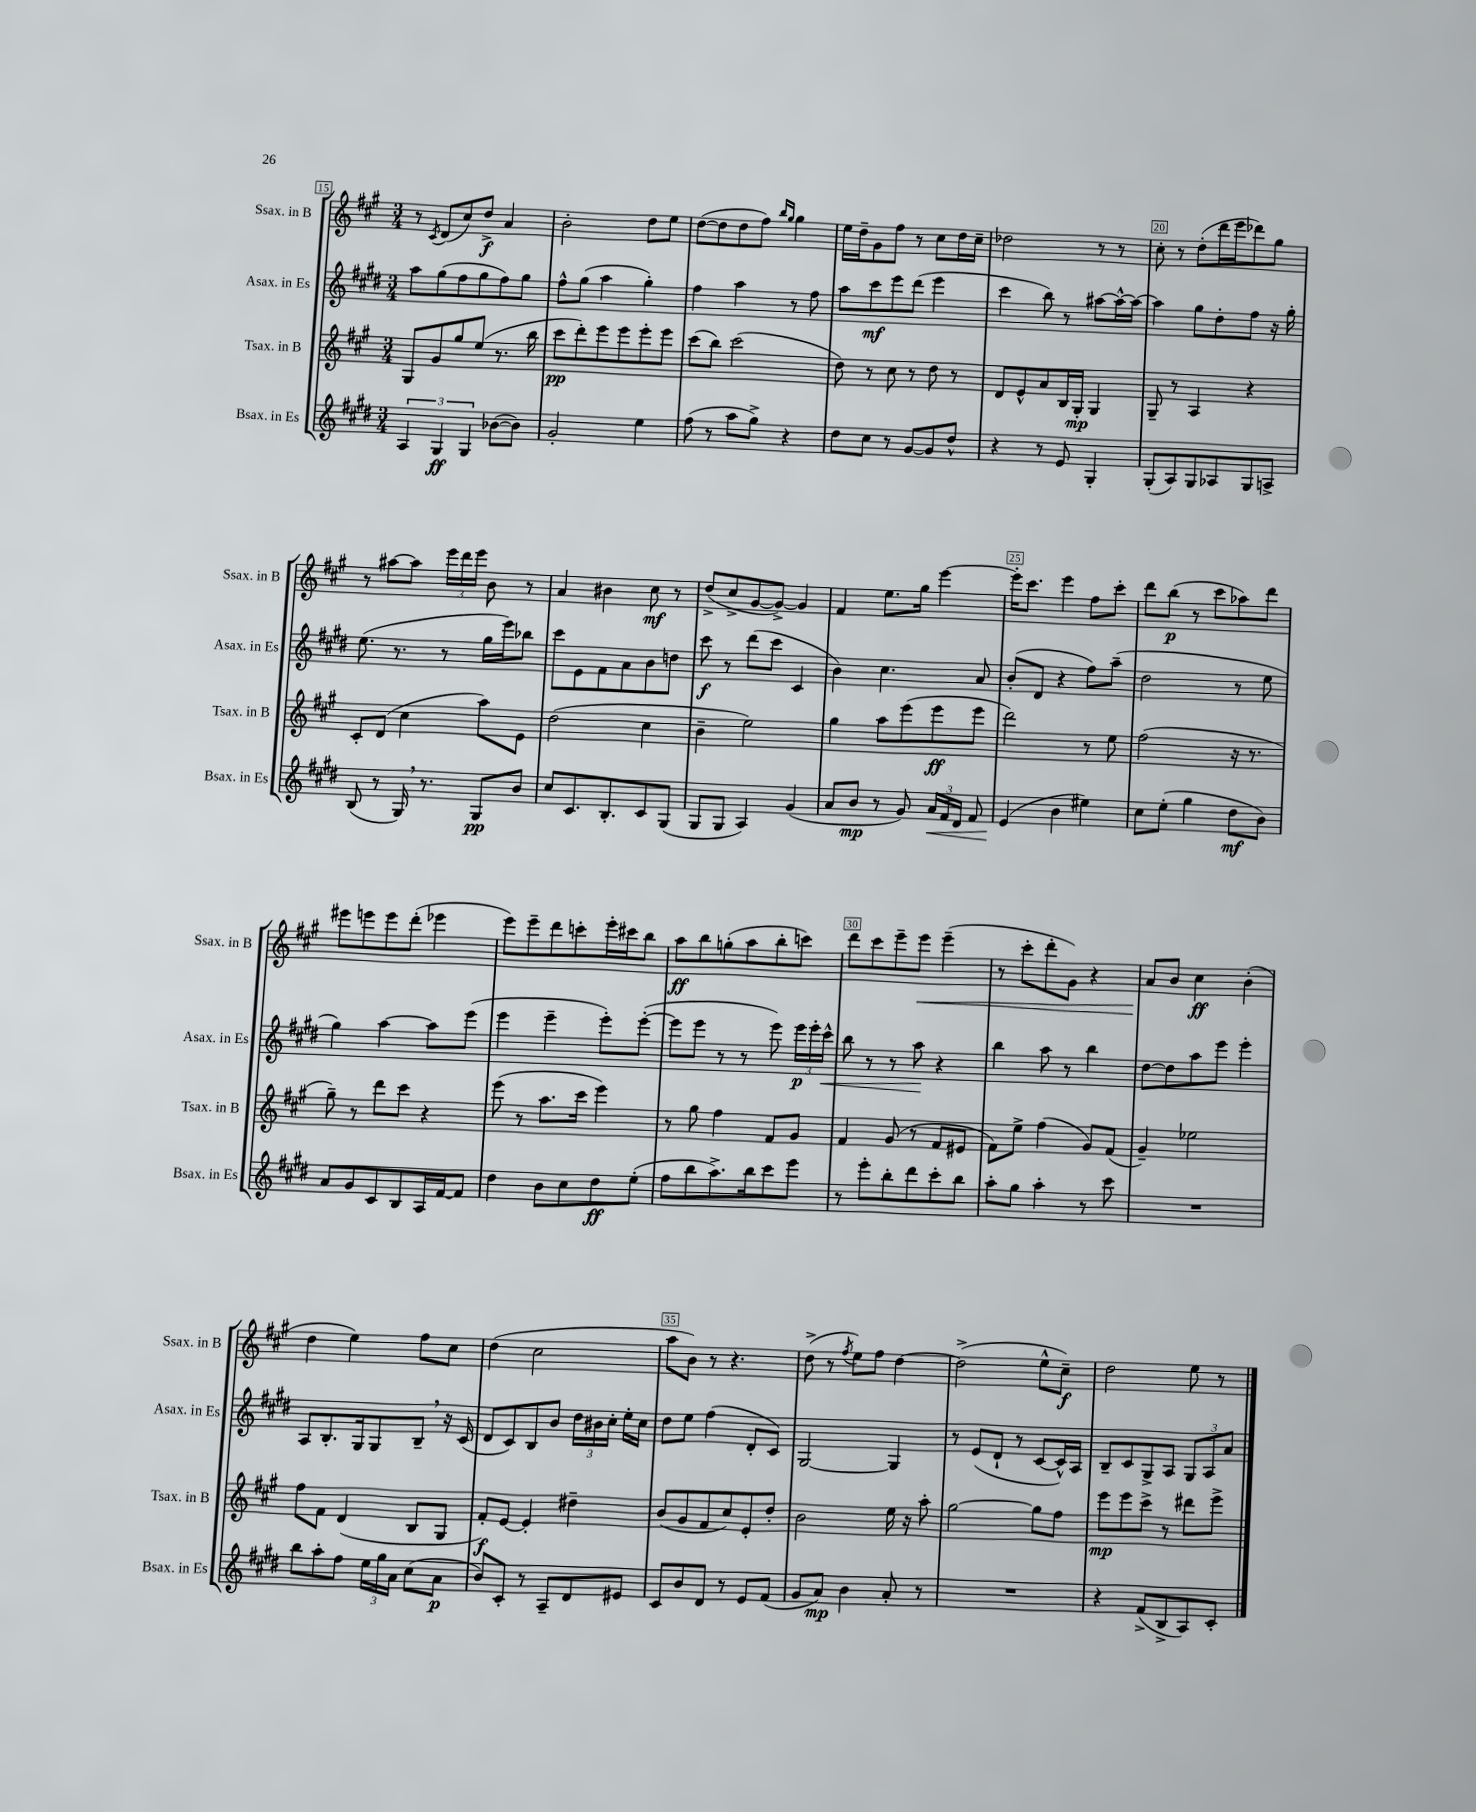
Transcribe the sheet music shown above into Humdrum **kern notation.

**kern	**kern	**kern	**kern
*staff4	*staff3	*staff2	*staff1
*clefG2	*clefG2	*clefG2	*clefG2
*k[f#c#g#d#]	*k[f#c#g#]	*k[f#c#g#d#]	*k[f#c#g#]
*M3/4	*M3/4	*M3/4	*M3/4
6A	8G#	8aa	8r
.	.	.	8qc#
.	8g#	(8gg#	(8d
6G#	.	.	.
.	8gg#	8ff#	8cc#)
6G#	.	.	.
.	(8ee	8gg#	8dd^
([8b-	8.r	8ff#)	4a
8b-])	.	8gg#	.
.	16bb	.	.
=	=	=	=
2g#'	8ccc#	8ff#^^	2b'
.	8ddd')	(8gg#	.
.	8eee	4aa	.
.	8eee	.	.
4ee	8eee'	4gg#')	8dd
.	8eee	.	8ee
=	=	=	=
(8ff#	(8ccc#	4ff#	([8dd
8r	8bb)	.	8dd]
8aa	(2ccc#	4aa	8dd
8gg#^)	.	.	8ff#)
.	.	.	16qqbb
.	.	.	16qqgg#
4r	.	8r	4gg#
.	.	8ff#	.
=	=	=	=
8dd#	8dd)	8aa	16ee
.	.	.	16dd~
8cc#	8r	8ccc#	8g#
8r	8cc#	8eee	8ff#
[8g#	8r	(8ddd#	8r
8g#]	8dd	4eee	8cc#
8dd#^^	8r	.	16dd
.	.	.	16cc#~
=	=	=	=
4r	8d	4ccc#	2dd-
.	8e^^	.	.
8r	8a	8bb)	.
8e	16B	8r	.
.	16G#'	.	.
4G#'	4G#	[8aa#	8r
.	.	16aa#^^_	8r
.	.	16aa#_	.
=	=	=	=
(8G#'	8G#~	4aa#]	8cc#'
8A)	8r	.	8r
8G#	4A	8gg#	(8dd'
8A-	.	8dd#'	16ddd
.	.	.	16eee
8G#	4r	8ff#	8ddd-)
8A^	.	16r	8gg#
.	.	16gg#'	.
=	=	=	=
(8B	8c#'	(8.ee	8r
8r	(8d	.	[8aa#
.	.	8.r	.
16G#)	4cc#	.	8aa#]
8.r	.	.	.
.	.	8r	24eee
.	.	.	24ddd
.	.	.	24eee
8G#	8aa)	16gg#	8b
.	.	16eee)	.
8b	8e	8bb-	8r
=	=	=	=
8cc#	(2dd	8ccc#	4a
8.c#	.	8e	.
.	.	8f#	4b#
8.B'	.	.	.
.	.	8a	.
8c#	4cc#	8b	8cc#
(8G#	.	8dd	8r
=	=	=	=
8G#	4b~	8ccc#	(8dd^
8G#	.	8r	8cc#^
4A)	2ee)	(8ddd#	[8g#
.	.	8ccc#	8g#^_)
(4g#	.	4c#	4g#]
=	=	=	=
8a	4gg#	4b)	4f#
8b	.	.	.
8r	8aa	4.cc#	8.ee
8g#)	(8eee	.	.
.	.	.	16gg#
24a	8eee	.	[4eee
24f#	.	.	.
24d#	.	.	.
8f#	8eee	8a	.
=	=	=	=
(4e	2ddd)	(8b'	16eee']
.	.	.	8.ccc#
.	.	8d#	.
4b	.	4r	4eee
4ee#)	8r	8ff#)	8ff#
.	8ee	(8aa~	8ccc#'
=	=	=	=
8cc#	(2ff#	2dd#	8ddd
(8ee'	.	.	(8bb
4gg#	.	.	8r
.	.	.	8ccc#
8dd#	16r	8r	8aa-)
.	8.r	.	.
8b)	.	8ee	8ddd
=	=	=	=
8a	8gg#~)	4gg#)	8eee#
8g#	8r	.	8eee
8c#	8ddd	[4aa	8eee
8B	8ccc#	.	(8ddd'
16A	4r	8aa]	4eee-
[16f#	.	.	.
8f#]	.	(8eee	.
=	=	=	=
4dd#	(8eee	4eee	8eee)
.	8r	.	8eee~
8b	8.aa	4eee~	8ddd
8cc#	.	.	8ccc'
.	16ccc#	.	.
8dd#	4eee)	8eee')	16eee'
.	.	.	16ccc#
(8ee'	.	([8eee'	8bb
=	=	=	=
8ff#	8r	8eee]	8aa
8bb	8gg#	8eee	8bb
8.aa^)	4ff#	8r	(8gg'
.	.	8r	8aa
16bb	.	.	.
8ccc#	8f#	8eee)	8bb'
8eee	8g#	24eee	8ccc)
.	.	24eee'	.
.	.	24ccc#^^	.
=	=	=	=
8r	4f#	8bb	8ddd
8eee'	.	8r	8ccc#
8bb'	(8g#	8r	8eee~
8ddd#	8r	8aa	8eee
8ccc#'	8f#	4r	(4eee~
8bb	8e#	.	.
=	=	=	=
8aa'	8f#)	4bb	8r
8gg#	8ee^	.	8ccc#'
4aa'	(4ff#	8aa	8ddd'
.	.	8r	8g#)
8r	8g#)	4bb	4r
8ccc#	(8f#	.	.
=	=	=	=
2.r	4g#~)	[8dd#	8a
.	.	8dd#]	8b
.	2ee-	8aa	4cc#
.	.	8eee	.
.	.	4eee'	(4b'
=	=	=	=
8bb	8ff#	8A	4dd
8aa'	8f#	8.B'	.
8ff#	(4d	.	4ee)
.	.	16G#	.
24ee	.	8G#	.
24gg#	.	.	.
24a	.	.	.
(8cc#	8B	8B~	8ff#
8a	8G#	16r	8cc#
.	.	(16c#	.
=	=	=	=
8b)	8f#')	8d#	(4dd
8c#'	[8e	8c#)	.
8r	4e']	8B	2cc#
8A~	.	8b	.
8d#	4dd#~	24dd#	.
.	.	24b#	.
.	.	24cc#'	.
8e#	.	16ee'	.
.	.	16cc#	.
=	=	=	=
8c#	(8b	8dd#	8aa
8b	8g#	8ee	8b)
8d#	8f#	(4ff#	8r
8r	8cc#)	.	4.r
8e	8e'	8d#'	.
(8f#	8dd'	8c#)	.
=	=	=	=
8g#	2b	[2G#	(8dd^
8a)	.	.	8r
.	.	.	8qff#
4b	.	.	8ee)
.	.	.	8ff#
8a'	16ee	4G#]	[4dd
.	16r	.	.
8r	8aa'	.	.
=	=	=	=
2.r	[2gg#	8r	(2dd^]
.	.	(8e	.
.	.	8d#`	.
.	.	8r	.
.	8gg#]	[8c#	8ee^^
.	8ff#	16c#^^])	8cc#~)
.	.	16A	.
=	=	=	=
4r	8eee	8B~	2dd
.	8eee	8c#	.
(8f#^	8ccc#^	8G#^	.
8B^	8r	8A	.
8A)	8ddd#	12G#	8ee
.	.	12A	.
8c#'	8eee^	.	8r
.	.	12a	.
==	==	==	==
*-	*-	*-	*-
